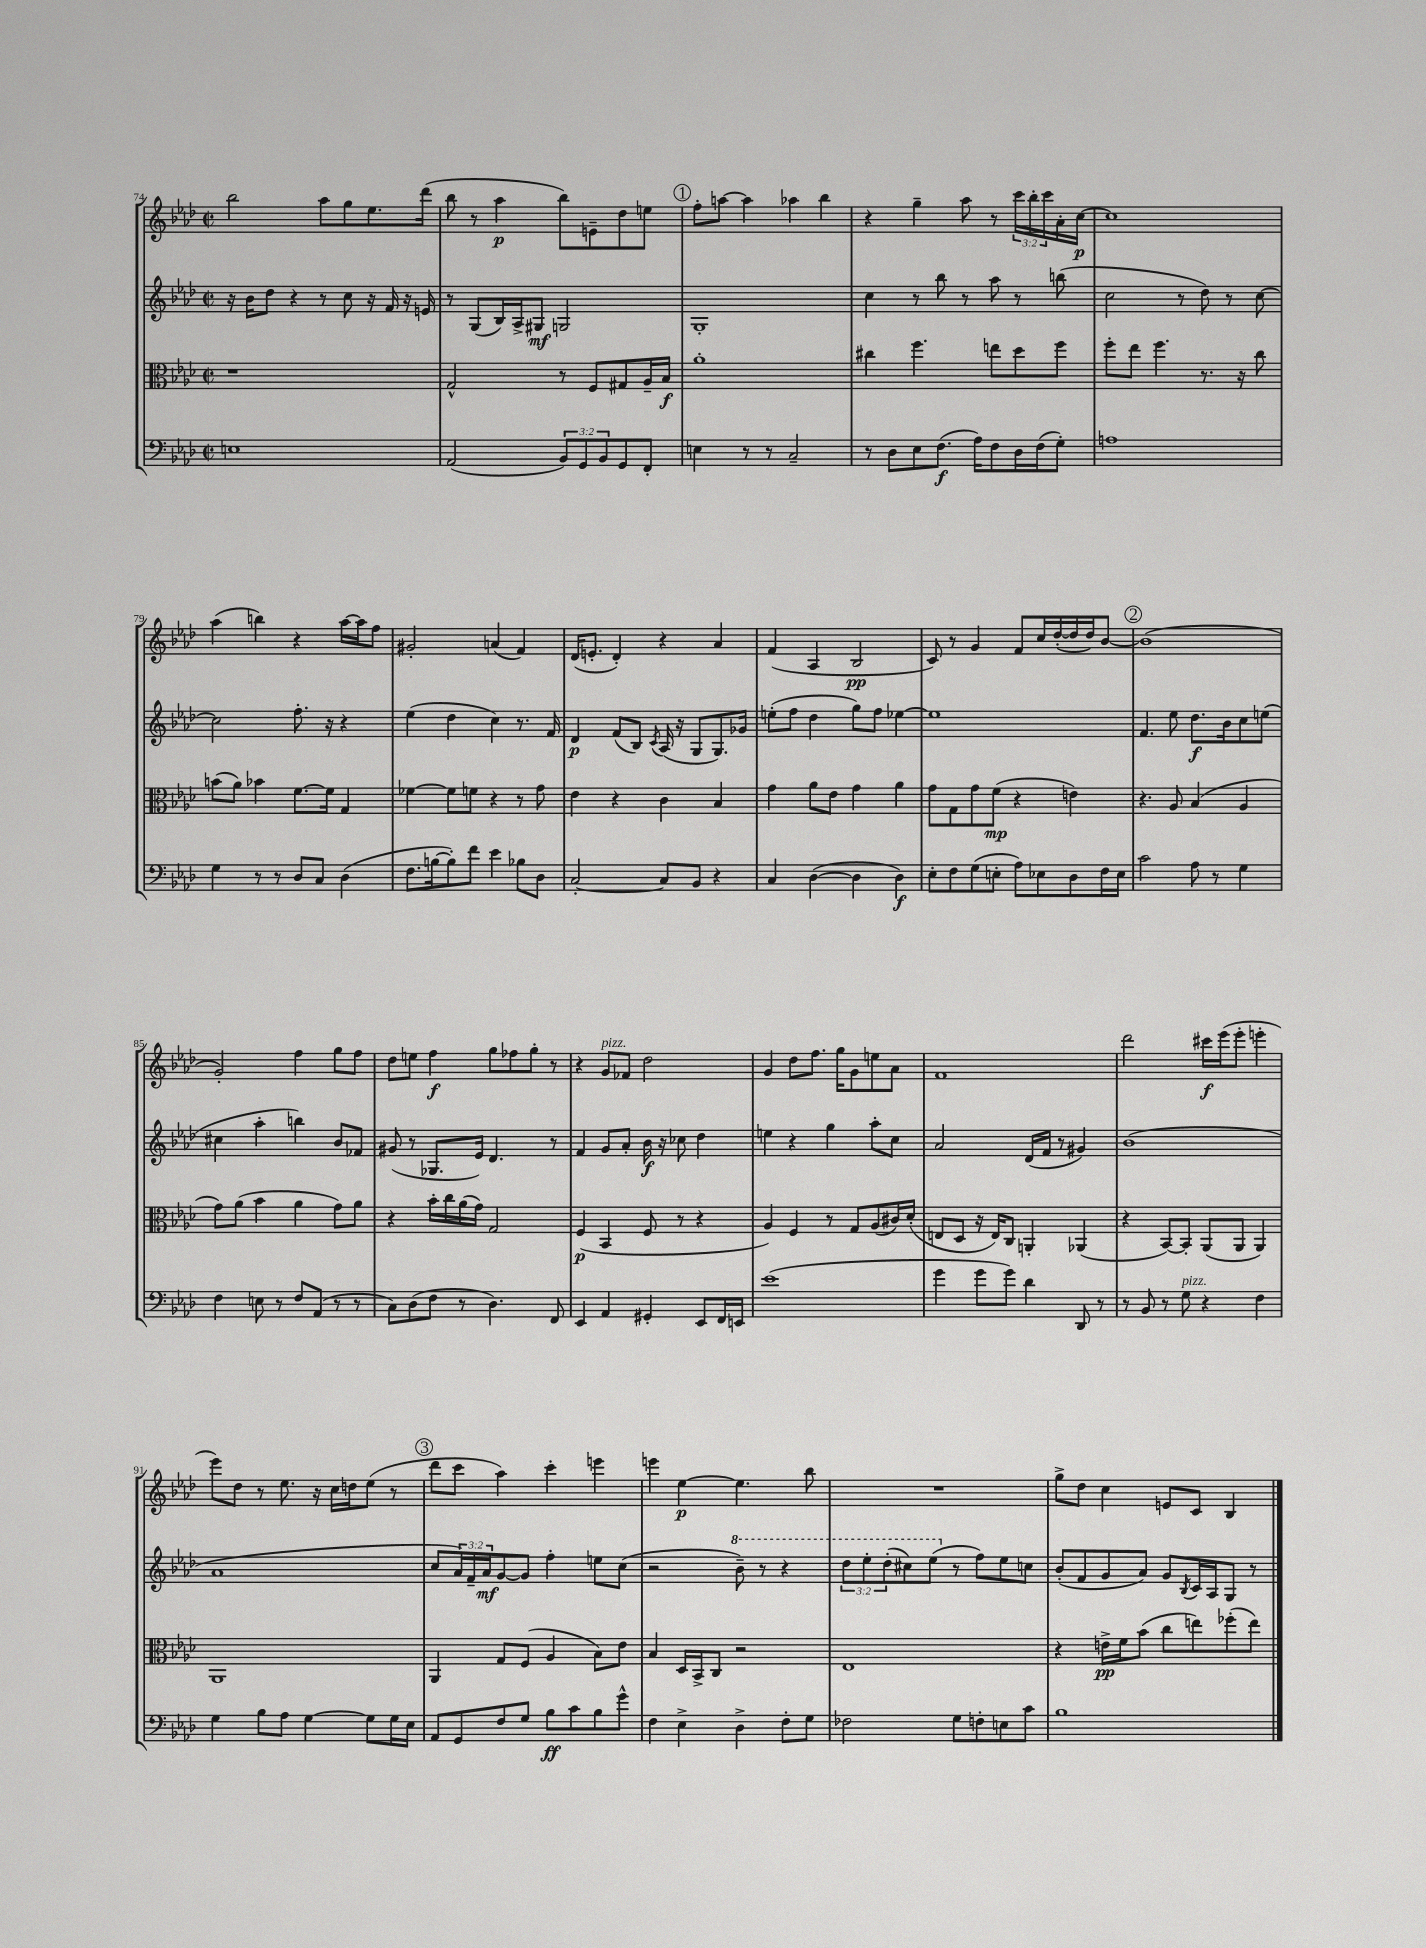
<<
\new StaffGroup <<
\new Staff = "s0" {
    \clef treble \key aes \major \defaultTimeSignature \time 2/2 \override Staff.TupletNumber.text = #tuplet-number::calc-fraction-text
    bes''2 aes''8 g''8 ees''8. des'''16( |
    bes''8 r8 aes''4\p bes''8) e'8-- des''8 e''8 |
    \mark \markup { \circle "1" } f''8-. a''8~ a''4 aes''4 bes''4 |
    r4 g''4-- aes''8 r8 \tuplet 3/2 { c'''16 bes''16-. c'''16 } aes'16-. c''16~\p |
    c''1 |
    aes''4( b''4) r4 aes''16~ aes''16 f''8 |
    gis'2-. a'4( f'4) |
    des'16( e'8.-. des'4-.) r4 aes'4 |
    f'4( aes4 bes2\pp |
    c'8) r8 g'4 f'8 c''16 des''16~-.( des''16 des''16) bes'8~ |
    \mark \markup { \circle "2" } bes'1( |
    g'2-.) f''4 g''8 f''8 |
    des''8 e''8 f''4\f g''8 fes''8 g''8-. r8 |
    r4 g'8^\markup { \italic "pizz." } fes'8 des''2 |
    g'4 des''8 f''8. g''16 g'8 e''8 aes'8 |
    f'1 |
    des'''2 cis'''16\f ees'''16( ees'''8-. e'''4-. |
    ees'''8) des''8 r8 ees''8. r16 c''16 d''16 ees''8( r8 |
    \mark \markup { \circle "3" } des'''8 c'''8 aes''4) c'''4-. e'''4 |
    e'''4 ees''4~\p ees''4. bes''8 |
    R1 |
    g''8-> des''8 c''4 e'8 c'8 bes4 \bar "|." |
}
\new Staff = "s1" {
    \clef treble \key aes \major \defaultTimeSignature \time 2/2 \override Staff.TupletNumber.text = #tuplet-number::calc-fraction-text
    r16 bes'16 des''8 r4 r8 c''8 r16 f'16 r16 e'16 |
    r8 g8( bes16) aes16-> gis8\mf g2 |
    \mark \markup { \circle "1" } g1-. |
    c''4 r8 bes''8 r8 aes''8 r8 b''8( |
    c''2 r8 des''8) r8 c''8~ |
    c''2 f''8.-. r16 r4 |
    ees''4( des''4 c''4) r8. f'16 |
    des'4\p f'8( bes8) \acciaccatura { c'8 } aes16( r16 g8 g8.) ges'16 |
    e''8-.( f''8 des''4 g''8) f''8 ees''4~ |
    ees''1 |
    \mark \markup { \circle "2" } f'4. ees''8 des''8.\f bes'16 c''8 e''8( |
    cis''4 aes''4-. b''4) bes'8 fes'8 |
    gis'8( r8 ges8. ees'16) des'4. r8 |
    f'4 g'8 aes'8-. bes'16\f r16 ces''8 des''4 |
    e''4 r4 g''4 aes''8-. c''8 |
    aes'2 des'16( f'16 r8 gis'4) |
    bes'1( |
    aes'1 |
    \mark \markup { \circle "3" } c''8 \tuplet 3/2 { aes'16) f'16-- aes'16\mf } g'8~ g'8 f''4-. e''8 c''8( |
    r2 \ottava #1 bes''8--) r8 r4 |
    \tuplet 3/2 { des'''8 ees'''8-. des'''8-.( } cis'''8) ees'''8( \ottava #0 r8 f''8) ees''8 c''!8 |
    bes'8-.( f'8 g'8 aes'8) g'8 \acciaccatura { bes8 } c'16 aes16 g8 r8 \bar "|." |
}
\new Staff = "s2" {
    \clef alto \key aes \major \defaultTimeSignature \time 2/2
    r1 |
    g2-^ r8 f8 gis8 aes16-- bes16\f |
    \mark \markup { \circle "1" } aes'1-. |
    cis''4 f''4. e''8 des''8 f''8 |
    f''8-. ees''8 f''4. r8. r16 c''8 |
    b'8( aes'8) bes'4 f'8.~ f'16 g4 |
    fes'4~ fes'8 f'8 r4 r8 g'8 |
    ees'4 r4 c'4 bes4 |
    g'4 aes'8 ees'8 g'4 aes'4 |
    g'8 g8 g'8 f'8\mp( r4 e'4) |
    \mark \markup { \circle "2" } r4. aes8 bes4( aes4 |
    g'8) aes'8( bes'4 aes'4 g'8) aes'8 |
    r4 bes'16-. c''16 aes'16( g'16) g2 |
    f4\p( bes,4 f8 r8 r4 |
    aes4) f4 r8 g8 aes8( cis'16) des'16-.( |
    e8 des8 r16 e16) c8 a,4-. aes,4( |
    r4 bes,8~) bes,8-. aes,8( aes,8 aes,4) |
    aes,1 |
    \mark \markup { \circle "3" } aes,4 g8 f8( aes4 bes8) ees'8 |
    bes4 des16 bes,16-> c8 r2 |
    ees1 |
    r4 e'16->\pp f'16 bes'8( c''8 e''8) fes''8-.( e''8) \bar "|." |
}
\new Staff = "s3" {
    \clef bass \key aes \major \defaultTimeSignature \time 2/2 \override Staff.TupletNumber.text = #tuplet-number::calc-fraction-text
    e1 |
    aes,2( \tuplet 3/2 { bes,8) g,8 bes,8 } g,8 f,8-. |
    \mark \markup { \circle "1" } e4 r8 r8 c2-- |
    r8 des8 ees8 f8.\f( aes16) f8 des16 f16( g8-.) |
    a1 |
    g4 r8 r8 des8 c8 des4( |
    f8. b16~ b8-.) f'8 ees'4 bes8 des8 |
    c2~-. c8 bes,8 r4 |
    c4 des4~( des4 des4\f) |
    ees8-. f8 g8( e8-. aes8) ees8 des8 f16 ees16 |
    \mark \markup { \circle "2" } c'2 aes8 r8 g4 |
    f4 e8 r8 f8 aes,8( r8 r8 |
    c8) des8( f8 r8 des4.) f,8 |
    ees,4 aes,4 gis,4-. ees,8 f,16 e,16 |
    ees'1( |
    g'4 g'8 g'8) des'4 des,8 r8 |
    r8 bes,8 r8 g8^\markup { \italic "pizz." } r4 f4 |
    g4 bes8 aes8 g4~ g8 g16 ees16 |
    \mark \markup { \circle "3" } aes,8 g,8 f8 g8 bes8\ff c'8 bes8 g'8-^ |
    f4 ees4-> des4-> f8-. g8 |
    fes2 g8 f8-. e8 c'8 |
    bes1 \bar "|." |
}
>>
>>
\layout { \context { \Score currentBarNumber = #74 } }
